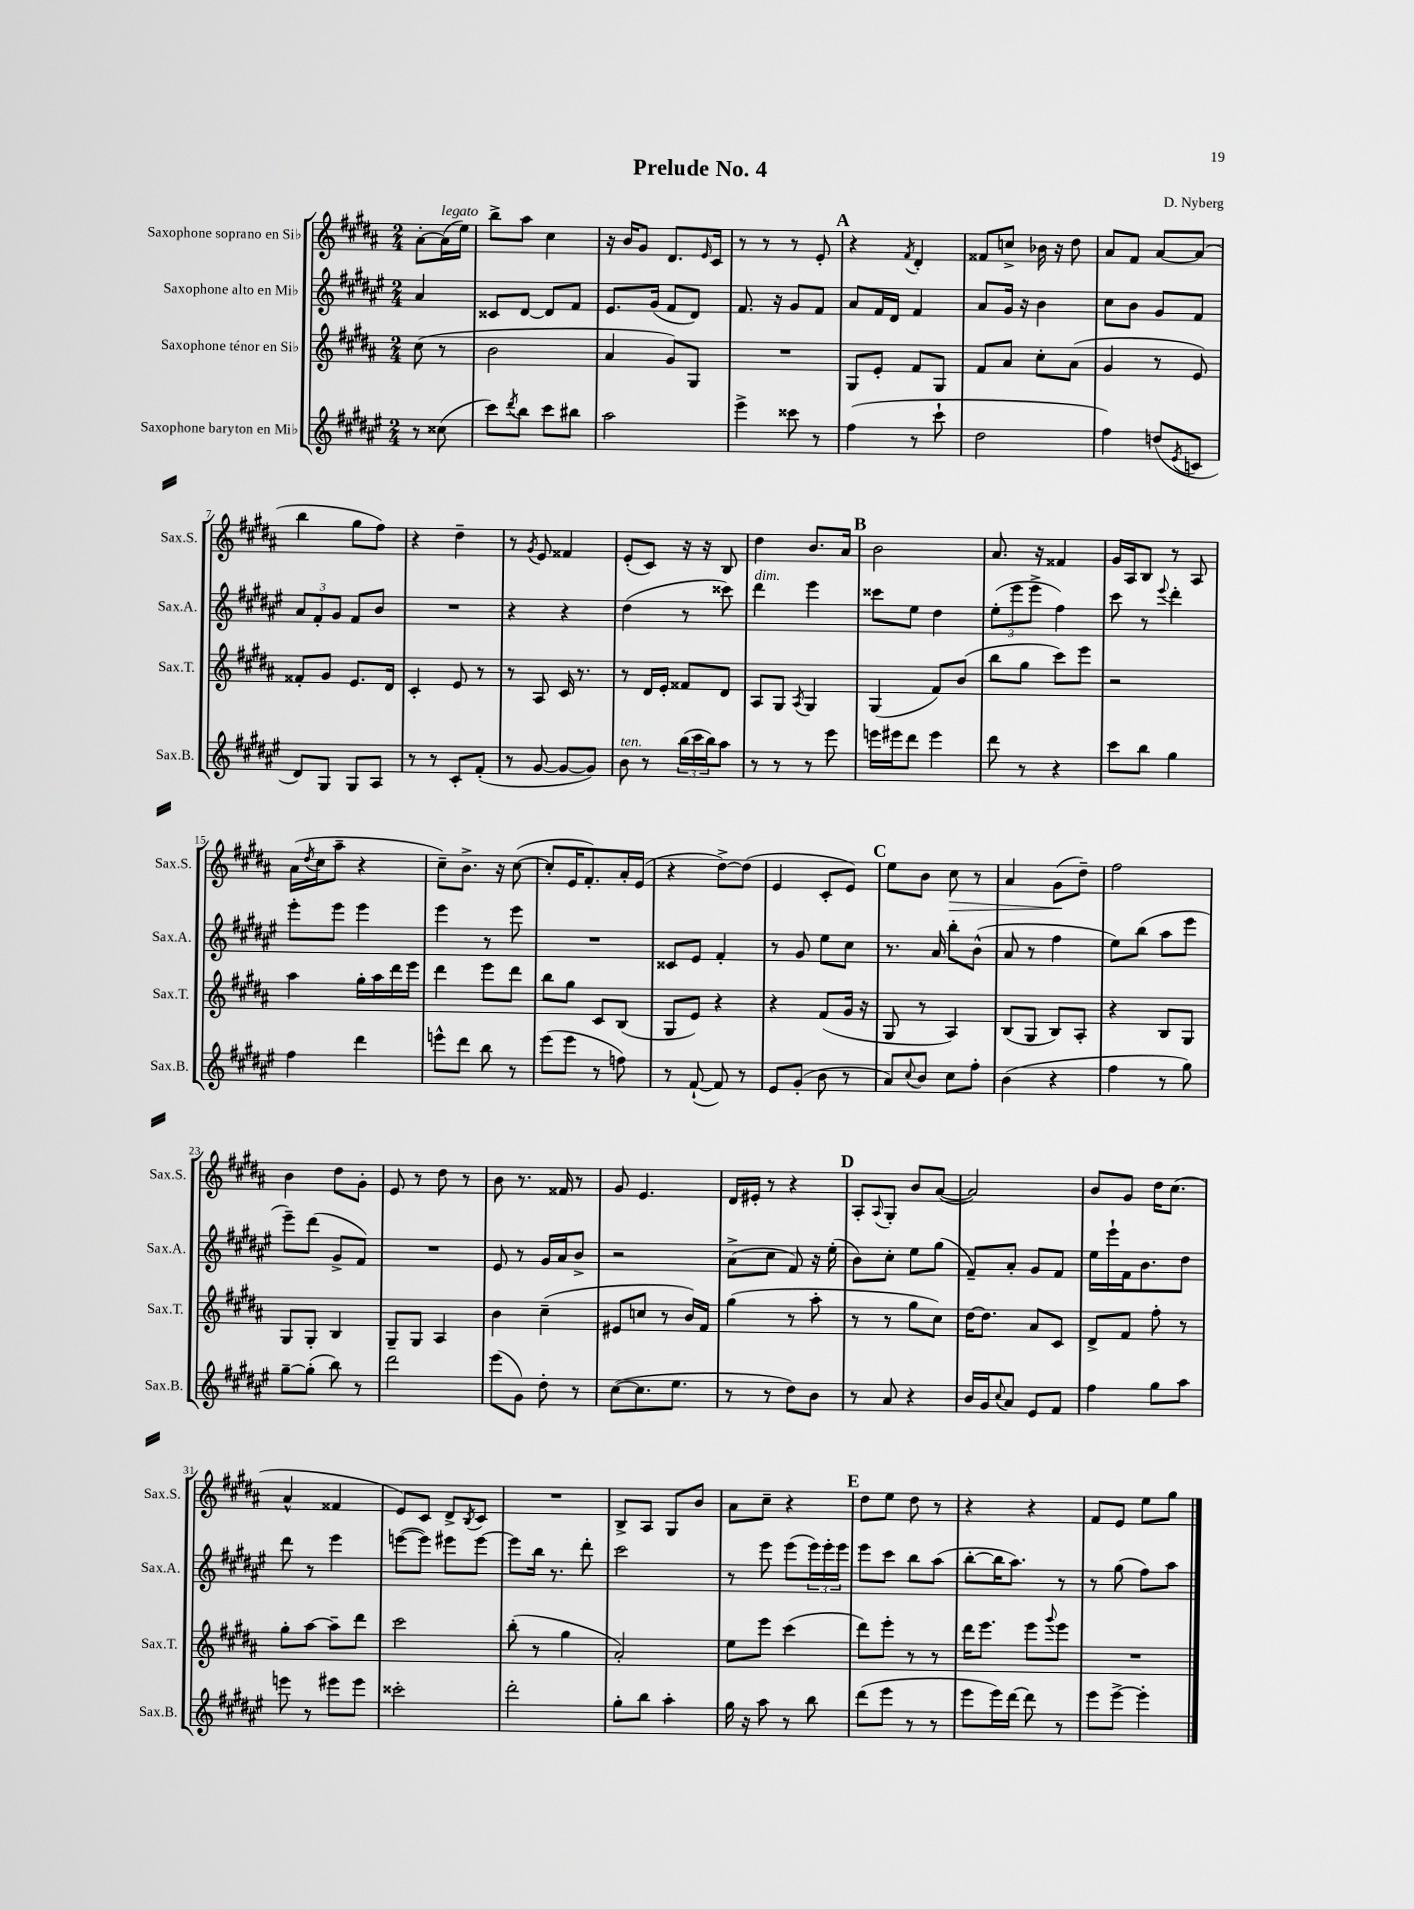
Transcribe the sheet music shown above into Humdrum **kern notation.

**kern	**kern	**kern	**kern
*staff4	*staff3	*staff2	*staff1
*clefG2	*clefG2	*clefG2	*clefG2
*k[f#c#g#d#a#e#]	*k[f#c#g#d#a#]	*k[f#c#g#d#a#e#]	*k[f#c#g#d#a#]
*M2/4	*M2/4	*M2/4	*M2/4
8r	(8cc#	4a#	[8a#'
(8cc##	8r	.	(16a#]
.	.	.	16ee)
=	=	=	=
8ccc#)	2b	8c##	8bb^
8qddd#	.	.	.
8bb	.	[8d#	8aa#
8ccc#	.	8d#]	4cc#
8bb#	.	8f#	.
=	=	=	=
2aa#	4a#	8.e#	16r
.	.	.	16b
.	.	.	8g#
.	.	(16g#	.
.	8g#)	8f#	8.d#
.	8G#	8d#)	.
.	.	.	16qqe
.	.	.	16c#
=	=	=	=
4eee#^	2r	8.f#	8r
.	.	.	8r
.	.	16r	.
8ccc##	.	8g#	8r
8r	.	8f#	8e'
=	=	=	=
(4ff#	8G#	8a#	4r
.	8e'	16f#	.
.	.	16d#	.
.	.	.	8qf#
8r	8f#	4f#	4d#'
8ccc#`	8G#	.	.
=	=	=	=
2dd#	8f#	8a#	8f##
.	8a#	16g#	8cc^
.	.	16r	.
.	8cc#'	4b	16b-
.	.	.	16r
.	(8a#	.	8dd#
=	=	=	=
4ff#)	4g#	8cc#	8a#
.	.	8b	8f#
(8dd	8r	8g#	[8a#
8qe#	.	.	.
8c	8e)	8f#	(8a#]
=	=	=	=
8d#)	8f##'	12a#	4bb
.	.	12f#'	.
8G#	8g#	.	.
.	.	12g#	.
8G#	8.e	8f#	8gg#
8A#	.	8b	8ff#)
.	16d#	.	.
=	=	=	=
8r	4c#'	2r	4r
8r	.	.	.
8c#'	8e	.	4dd#~
(8f#'	8r	.	.
=	=	=	=
8r	8r	4r	8r
.	.	.	8qg#
[8g#	8A#	.	8e
8g#_	16c#	4r	4f##
.	8.r	.	.
8g#])	.	.	.
=	=	=	=
8b	8r	(4dd#	(8e'
8r	16d#	.	8c#)
.	16e'	.	.
(24bb	8f##	8r	16r
24ccc#	.	.	.
.	.	.	16r
24bb)	.	.	.
8aa#	8d#	8ccc##)	8B
=	=	=	=
8r	8A#	4ddd#	4dd#
8r	8G#	.	.
.	8qA#	.	.
8r	4G#	4eee#	8.b
8eee#	.	.	.
.	.	.	16a#
=	=	=	=
16eee	(4G#	8ccc##	2b
16eee#	.	.	.
8ddd#	.	8ee#	.
4eee#	8f#)	4dd#	.
.	(8b	.	.
=	=	=	=
8ddd#	8bb	(12ee#'	8.a#
.	.	12eee#	.
8r	8gg#	.	.
.	.	12eee#^	.
.	.	.	16r
4r	8ccc#)	4ff#)	4f##
.	8eee	.	.
=	=	=	=
8ccc#	2r	8ccc#	16g#
.	.	.	16A#
8bb	.	8r	8B
.	.	8qqeee#	.
4gg#	.	4ddd#'	8r
.	.	.	8A#
=	=	=	=
4ff#	4aa#	8eee#'	(16a#
.	.	.	8qdd#
.	.	.	16cc#
.	.	8eee#	8aa#~
4ddd#	16gg#'	4eee#	4r
.	16aa#	.	.
.	16ddd#	.	.
.	16eee	.	.
=	=	=	=
8eee^^	4ddd#	4eee#	8cc#~)
8ddd#	.	.	8.b^
8bb	8eee	8r	.
.	.	.	16r
8r	8ddd#	8eee#	([8cc#
=	=	=	=
(8eee#	8bb	2r	8cc#']
8eee#	8gg#	.	16e
.	.	.	8.f#')
8r	8c#	.	.
8ff)	(8B	.	16a#'
.	.	.	(16e
=	=	=	=
8r	8G#	8c##	4r
([8f#`	8e)	8e#	.
8f#])	4r	4f#'	[8dd#^)
8r	.	.	(8dd#]
=	=	=	=
8e#	4r	8r	4e
(8g#'	.	8g#	.
8b	(8f#	8ee#	8c#'
8r	16g#	8cc#	8e)
.	16r	.	.
=	=	=	=
8a#)	8G#	8.r	8ee
8qqcc#	.	.	.
8b	8r	.	8b
.	.	16a#	.
8cc#	4A#)	8bb'	8cc#
8ff#'	.	(8b^^	8r
=	=	=	=
(4b	(8B	8a#	4a#
.	8G#	8r	.
4r	8B)	4ff#	(8g#
.	8A#'	.	8dd#~)
=	=	=	=
4ff#	4r	8ee#)	2ff#
.	.	(8bb	.
8r	8B	8aa#	.
8gg#)	8G#	8eee#	.
=	=	=	=
[8gg#~	8G#	8eee#~)	4b
(8gg#']	8G#'	(8ddd#	.
8bb)	4B	8g#^	8dd#
8r	.	8f#)	8g#'
=	=	=	=
2ddd#	8G#~	2r	8e
.	8G#	.	8r
.	4A#	.	8dd#
.	.	.	8r
=	=	=	=
(8eee#	4b	8e#	8b
8g#)	.	8r	8.r
8dd#'	(4cc#~	16g#	.
.	.	16a#	16f##
8r	.	8b^	8r
=	=	=	=
([8cc#	8e#	2r	8g#
8.cc#]	8cc	.	4.e
.	8r	.	.
8.ee#	.	.	.
.	16b)	.	.
.	16f#	.	.
=	=	=	=
8r	(4gg#	(8a#^	16d#
.	.	.	16e#'
8r	.	8cc#	8r
8dd#)	8r	8f#)	4r
8b	8aa#'	16r	.
.	.	(16ee#'	.
=	=	=	=
8r	8r	8b)	8A#'
.	.	.	8qqA#
8a#	8r	8cc#'	8G#'
4r	8gg#	8ee#	8b
.	8cc#)	(8gg#	([8a#
=	=	=	=
16b	[16dd#	8f#~)	2a#])
16g#	8.dd#]	.	.
8qqcc#	.	.	.
8a#	.	8a#'	.
8e#	8a#	8g#	.
8f#	8c#	8f#	.
=	=	=	=
4ff#	8d#^	16ee#	8b
.	.	16eee#`	.
.	8f#	16f#	8g#
.	.	8.b	.
8gg#	8ff#'	.	16dd#
.	.	.	(8.cc#
8aa#	8r	8dd#	.
=	=	=	=
8eee	8gg#'	8ddd#	4a#^^
8r	[8aa#	8r	.
8eee#	8aa#~]	4eee#	4f##
8eee#	8ddd#	.	.
=	=	=	=
2ccc##'	2ccc#	([8eee	8e)
.	.	8eee])	8c#
.	.	8eee#	8d#^
.	.	.	8qB
.	.	[8eee#	8c#
=	=	=	=
2ddd#'	(8bb'	8eee#]	2r
.	8r	16bb	.
.	.	8.r	.
.	4gg#	.	.
.	.	8ddd#'	.
=	=	=	=
8gg#'	2a#')	2ccc#	8B^
8bb	.	.	8A#
4aa#'	.	.	8G#
.	.	.	8b
=	=	=	=
16gg#	8ee	8r	8a#
16r	.	.	.
8aa#	8eee	8eee#	8cc#~
8r	(4ccc#	(8eee#	4r
8bb	.	24eee#)	.
.	.	24eee#'	.
.	.	24eee#	.
=	=	=	=
(8ddd#	8ddd#)	8eee#	8dd#
8eee#	8eee'	8ccc#	8ee
8r	8r	8bb	8dd#
8r	8r	(8aa#	8r
=	=	=	=
8eee#	16ddd#	[8bb'	4r
.	8.eee	.	.
16eee#)	.	16bb]	.
[16ddd#	.	8.aa#)	.
8ddd#]	8eee	.	4r
.	8qqggg#	.	.
8r	8eee	8r	.
=	=	=	=
8eee#	2r	8r	8f#
[8eee#^	.	(8gg#	8e
4eee#']	.	8ff#)	8ee
.	.	8aa#	8gg#
==	==	==	==
*-	*-	*-	*-
